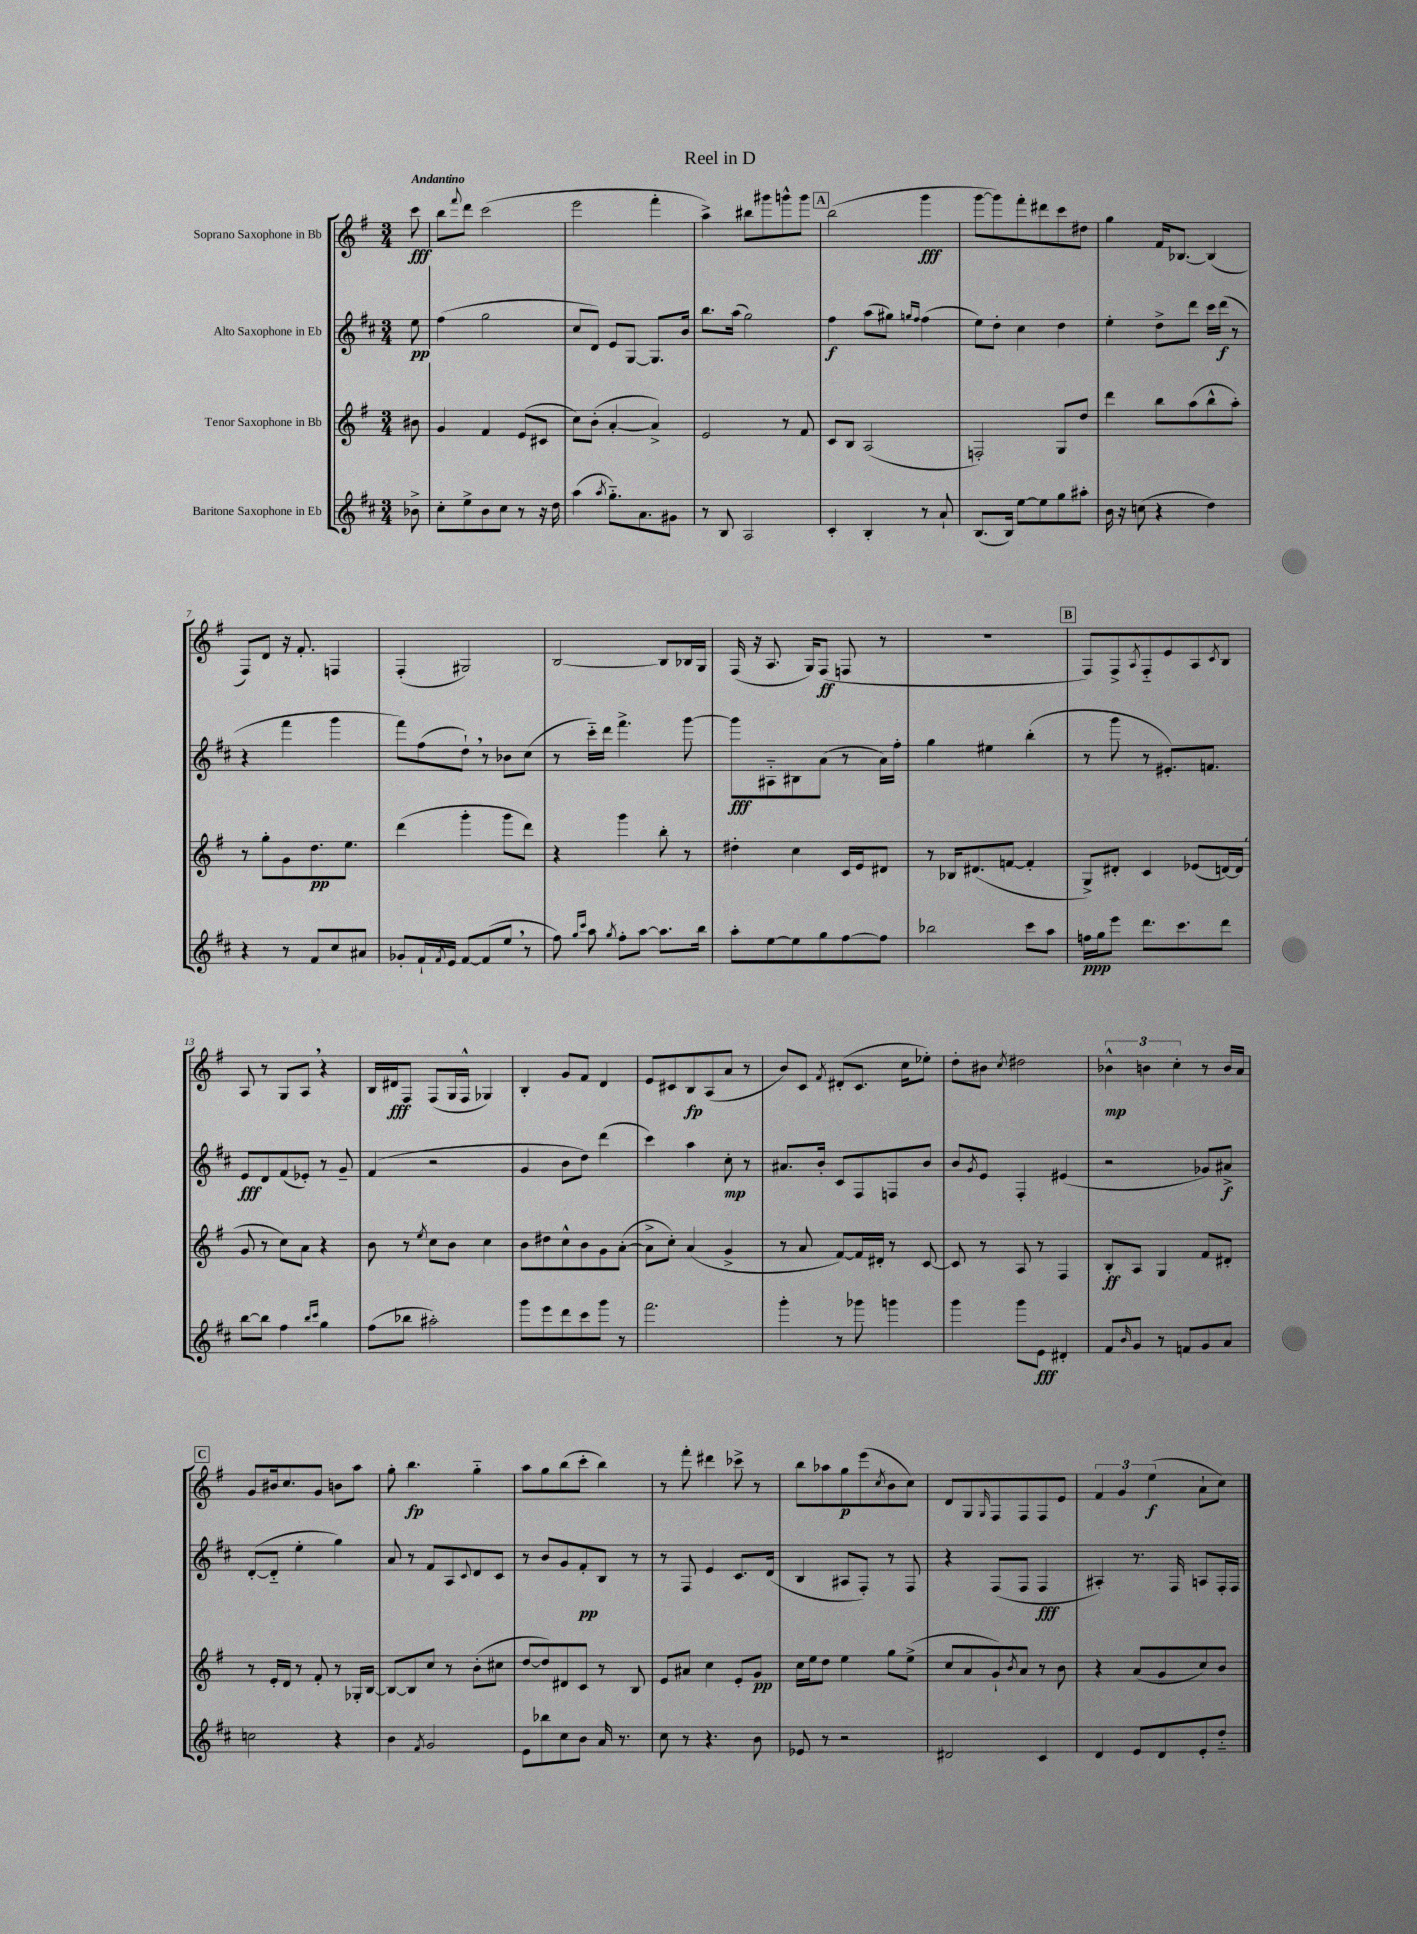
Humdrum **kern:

**kern	**kern	**kern	**kern
*staff4	*staff3	*staff2	*staff1
*clefG2	*clefG2	*clefG2	*clefG2
*k[f#c#]	*k[f#]	*k[f#c#]	*k[f#]
*M3/4	*M3/4	*M3/4	*M3/4
8b-^	8b#	8ee	8ccc
=	=	=	=
8cc#'	4g	(4ff#	8bb
.	.	.	8qqfff#
8ee^	.	.	8ddd
8b	4f#	2gg	(2ccc
8cc#	.	.	.
8r	(8e	.	.
16r	8c#	.	.
16dd	.	.	.
=	=	=	=
(4aa	8cc)	8cc#	2eee
.	(8b'	8d)	.
8qaa	.	.	.
8.gg'~)	[4a'	8e	.
.	.	[8G	.
8.a	.	.	.
.	4a^])	8.G]	4fff#'
8g#	.	.	.
.	.	16b	.
=	=	=	=
8r	2e	8.bb	4aa^)
8B	.	.	.
.	.	(16aa	.
2A	.	2gg)	8bb#
.	.	.	8ggg#
.	8r	.	8ggg^^
.	8f#	.	8ggg
=	=	=	=
4c#'	8c	4ff#	(2bb
.	8B	.	.
4B'	(2A	(8aa	.
.	.	8gg#)	.
.	.	16qqgg	.
.	.	16qqff#	.
8r	.	(4ff#	4ggg
8a`	.	.	.
=	=	=	=
(8.B	2F')	8ee)	[8ggg
.	.	8dd'	8ggg])
16B)	.	.	.
[8ee	.	4cc#	8fff#'
8ee]	.	.	8ddd#
8gg	8G	4dd	8ccc
8aa#'	8dd	.	8dd#
=	=	=	=
16b	4ddd	4ee'	4gg
16r	.	.	.
(8cc	.	.	.
4r	8bb	8dd^	16f#
.	.	.	[8.B-
.	(8aa	8ddd	.
4dd)	8bb^^	16ccc#	(4B-]
.	.	(16ddd	.
.	8aa')	8r	.
=	=	=	=
4r	8r	4r	8F#)
.	8gg'	.	8d
8r	8g	4fff#	16r
.	.	.	8.f#'
8f#	8.dd	.	.
8cc#	.	4ggg	4F
.	8.ee	.	.
8a#	.	.	.
=	=	=	=
8g-'	(4ddd	8fff#)	(4F#'
16f#`	.	(8ff#	.
8qf#	.	.	.
16e	.	.	.
[8f#	4ggg'	8dd`)	2G#)
(8f#]	.	8r	.
8ee	8ggg	8b-	.
8r	8ddd)	(8cc#	.
=	=	=	=
8ff#)	4r	8r	[2B
16qqgg	.	.	.
16qqccc#	.	.	.
8aa	.	16ccc#'~)	.
.	.	16ddd	.
8qgg	.	.	.
8ff#'	4ggg	4.fff#^	.
[8aa	.	.	.
8.aa]	8bb'	.	8B]
.	8r	[8ggg	16B-
16bb	.	.	16G
=	=	=	=
8aa'	4dd#'	8ggg]	(16F#
.	.	.	16r
[8ee	.	8A#'~	8.A
8ee]	4cc	8B#	.
.	.	.	16G)
8gg	.	(8a	(8F#
[8ff#	16c	8r	8F
.	16e	.	.
8ff#]	8d#	16a)	8r
.	.	16ff#'	.
=	=	=	=
2bb-	8r	4gg	2.r
.	16B-	.	.
.	(8.d#	.	.
.	.	4ee#	.
.	[8f	.	.
8ccc#	4f']	(4bb'	.
8aa	.	.	.
=	=	=	=
16ff	8G^)	8r	8F#)
16gg	.	.	.
8eee	8d#'	8ggg	8F#^
.	.	.	8qA
8.ddd	4c	8r	8F#'~
.	.	8.e#')	8e
8.ccc#	.	.	.
.	(8e-	.	8A
.	.	8.f	.
.	.	.	8qc
8ddd	[16d)	.	8B
.	(16d]	.	.
=	=	=	=
[8bb	8g	8e	8A
8bb]	8r	8d	8r
4ff#	8cc)	(8f#	8G
.	8a	8e-')	8A
16qqbb	.	.	.
16qqccc#	.	.	.
4gg	4r	8r	4r
.	.	8g~	.
=	=	=	=
(8ff#	8b	(4f#	16B
.	.	.	16d#
8bb-	8r	.	8F#
.	8qee	.	.
2aa#')	8cc	2r	(8F#
.	8b	.	16G
.	.	.	16F#^^
.	4cc	.	4G-)
=	=	=	=
8ggg	8b	4g	4B'
8eee	8dd#	.	.
8ddd	8cc^^	8b	8g
8ccc#	8b	8dd)	8f#
8ggg	8g	(4ddd	4d
8r	([8a'	.	.
=	=	=	=
2.fff#	8a^]	4ccc#)	8e
.	8cc')	.	8c#
.	(4a	4aa	8B
.	.	.	(8A
.	4g^	8cc#'	8a
.	.	8r	8r
=	=	=	=
4ggg'	8r	8.a#	8b)
.	8a	.	8c
.	.	16b'	.
.	.	.	8qf#
8r	[8f#)	8c#	(8d#'
8ggg-	16f#]	8F#	8.c
.	16d#'	.	.
4ggg	8r	8F	.
.	.	.	16cc
.	[8c	8b	8ee-')
=	=	=	=
4ggg	8c]	8b	8dd'
.	.	8qg	.
.	8r	8e	8b#
.	.	.	8qcc
8ggg	8A	4F#'	2dd#
8e	8r	.	.
4d#'	4F#	(4e#	.
=	=	=	=
8f#	8B'	2r	6b-^^
16qqb	.	.	.
8g	8A	.	.
.	.	.	6b
8r	4G	.	.
.	.	.	6cc'
8f	.	.	.
8g	8f#	8g-)	8r
8a	8d#'	8a#^	16b
.	.	.	16a
=	=	=	=
2cc	8r	([8d'	8g
.	16e'	8d'~]	16b#
.	16d	.	8.cc
.	8r	4ee'	.
.	8f#'	.	8g
4r	8r	4gg)	8b
.	16G-'	.	8aa
.	[16B	.	.
=	=	=	=
4b	8B_	8a	8gg'
.	8B]	8r	4.bb
8qf#	.	.	.
2g	8cc	8f#	.
.	8r	8A	.
.	.	8qqc#	.
.	(8b'	8d	4gg'~
.	8cc#	8c#	.
=	=	=	=
8e	[8dd	8r	8aa
8bb-	8dd])	8b	8gg
8cc#	8d#	8g	(8bb
8b	8c	8f#'	8ccc'
16a	8r	8B	4bb)
8.r	.	.	.
.	8B	8r	.
=	=	=	=
8cc#	8e	8r	8r
8r	8a#	8F#	8fff#'
4.r	4cc	4e	4ddd#
.	8e'	8.c#	8ccc-^
8b	8g	.	8r
.	.	(16d	.
=	=	=	=
8e-	16cc	4B	8bb
.	16ee	.	.
8r	8dd	.	8aa-
2r	4ee	8A#	8gg
.	.	8F#')	(8eee
.	.	.	8qcc
.	8gg	8r	8b
.	(8ee^	8F#	8cc)
=	=	=	=
2d#	8cc	4r	8d
.	8a	.	8G
.	.	.	16qqG
.	8g`)	(8F#	8F#
.	8qb	.	.
.	8a	8F#	8F#
4c#	8r	4F#	8F#
.	8b	.	8e
=	=	=	=
4d	4r	4A#')	6f#
.	.	.	6g
8e	(8a	8.r	.
.	.	.	(6ee
8d	8g	.	.
.	.	16F#	.
8e'	8cc)	8A	8a`
8dd'~	8b	16F#'	8cc)
.	.	16F#	.
==	==	==	==
*-	*-	*-	*-
